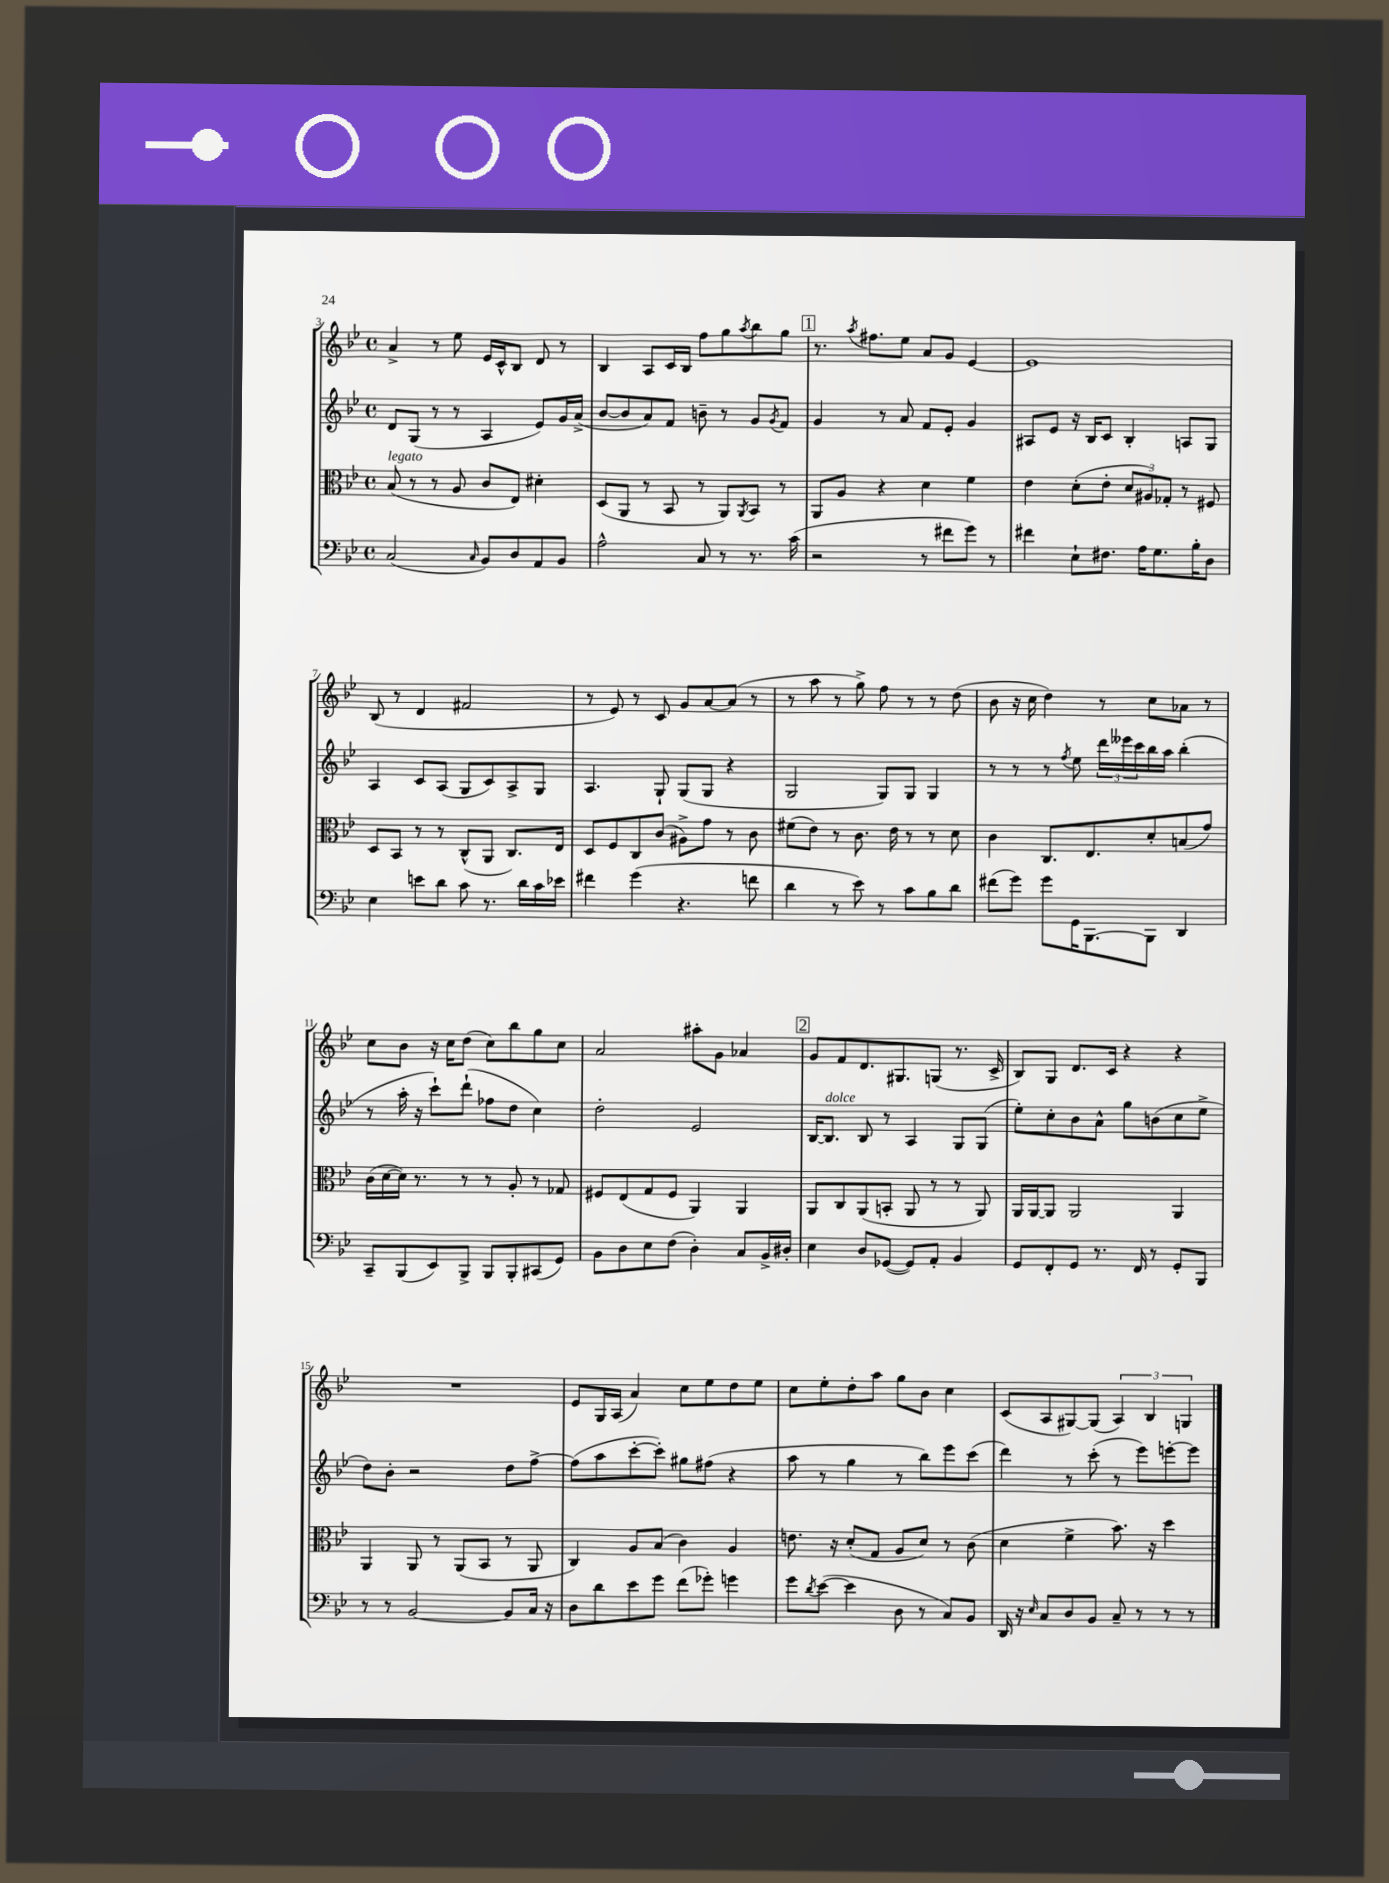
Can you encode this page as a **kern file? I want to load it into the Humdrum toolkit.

**kern	**kern	**kern	**kern
*part4	*part3	*part2	*part1
*staff4	*staff3	*staff2	*staff1
*clefF4	*clefC3	*clefG2	*clefG2
*k[b-e-]	*k[b-e-]	*k[b-e-]	*k[b-e-]
*M4/4	*M4/4	*M4/4	*M4/4
*met(c)	*met(c)	*met(c)	*met(c)
=3	=3	=3	=3
!	!LO:TX:a:i:t=legato	!	!
(2C/	(8B-/	8d/L	4a^/
.	8r	(8G/J	.
.	8r	8r	8r
.	8A/	8r	8ee-\
16qqC/	.	.	.
8BB-/L)	8c/L	4A/	16e-/LL
.	.	.	16c^^/J
8D/	8E-/J)	.	8B-/J
8AA/	4d#X'\	8e-/L)	8d/
8BB-/J	.	16g/L	8r
.	.	(16a^/JJ	.
=4	=4	=4	=4
2A^^\	(8D/L	[8b-/L	4B-/
.	8AA/J	8b-/]	.
.	8r	8a/)	8A/L
.	8BB-/	8f/J	16c/L
.	.	.	16B-/JJ
8C/	8r	8bn~\	8ff\L
8r	8AA/L)	8r	8gg\
.	8qAA/	.	8qaa/
8.r	8BB-/J	8g/L	8bb-\
.	.	8qg/	.
.	8r	8f/J	8gg\J
(16c\	.	.	.
!!LO:REH:place=s1:t=1
=5	=5	=5	=5
2r	8AA/L	4g/	8.r
.	8A/J	.	.
.	.	.	8qaa/
.	.	.	8.ff#X\L
.	4r	8r	.
.	.	8a/	8ee-\J
8r	4d\	8f/L	8a/L
8f#X\L	.	8e-'/J	8g/J
8g\J)	4f\	4g/	[4e-/
8r	.	.	.
=6	=6	=6	=6
4f#X\	4e-\	8A#X/L	1e-]
.	.	8e-/J	.
8E-`\L	(8d'\L	16r	.
.	.	16B-/KL	.
8.F#X\J	8e-'\J	8c/J	.
.	12d/L	4B-'/	.
16A\KL	.	.	.
.	12A#X/)	.	.
8.G\	.	.	.
.	12G-X'/J	.	.
.	8r	8An/L	.
16B-'\K	.	.	.
8D\J	8F#X/	8G/J	.
!!LO:LB:g=z
=7	=7	=7	=7
4E-\	8D/L	4A/	(8B-/
.	8BB-/J	.	8r
8en\L	8r	8c/L	4d/
8d\J	8r	(8A/J	.
8c\	(8C^^/L	8G/L	2f#X/
8.r	8AA/J	8c/)	.
.	8.C/L)	8A^/	.
16d\LL	.	.	.
16c\	.	8G/J	.
16e-X\JJ	16E-/Jk	.	.
=8	=8	=8	=8
4f#X\	8D/L	4.A/	8r
.	8F/	.	8e-/)
(4g\	8C/	.	8r
.	(8c/J	8G`/	8c/
4.r	8A#X^\L)	(8G/L	8g/L
.	8g\J	8G/J	[8a/
.	8r	4r	(8a/J]
8fn\	8c\	.	8r
=9	=9	=9	=9
4d\	(8f#X\L	2G/	8r
.	8e-\J)	.	8aa\
8r	8r	.	8r
8e-\)	8.c\	.	8gg^\)
8r	.	8G/L)	8ff\
.	16e-\	.	.
8c\L	8r	8G/J	8r
8B-\	8r	4G/	8r
8d\J	8d\	.	(8dd\
=10	=10	=10	=10
(8f#X\L	4c\	8r	8b-\
8g\J)	.	8r	16r
.	.	.	16cc\
8g\L	8.C/L	8r	4dd\)
.	.	8qff/	.
16GG\K	.	8ee-\	.
[8.BBB-\	8.E-/	.	.
.	.	24ddd\LL	8r
.	.	24eee--X\	.
.	.	24ccc\	.
8BBB-\J]	8d'/	16bb-\	8cc\L
.	.	16aa\JJ	.
4DD/	(8Bn/	(4bb-'\	8a-X\J
.	8g/J)	.	8r
!!LO:LB:g=z
=11	=11	=11	=11
8CC~/L	(16c\LL	8r	8cc\L
.	[16d\	.	.
(8BBB-/	16d\JJ])	16aa'\	8b-\J
.	8.r	16r	.
8EE-/)	.	8ccc`\L)	16r
.	.	.	16cc\KL
8BBB-^/J	8r	(8ddd`\J	(8dd\J
8BBB-/L	8r	8ff-X\L	8cc\L)
8BBB-'/	8A'/	8dd\J	8bb-\
(8CC#X/	8r	4cc\)	8gg\
8GG/J)	8G-X/	.	8cc\J
=12	=12	=12	=12
8BB-\L	8F#X/L	2dd'\	2a/
8D\	(8E-/	.	.
8E-\	8G/	.	.
(8F\J	8F#/J	.	.
4D'\)	4AA/)	2e-/	8aa#X'\L
.	.	.	8g\J
8C/L	4AA/	.	4a-X/
16BB-^/L	.	.	.
16D#X'/JJ	.	.	.
!!LO:REH:place=s1:t=2
=13	=13	=13	=13
4E-\	8AA/L	[16B-/KL	8g/L
!	!	!LO:TX:a:i:t=dolce	!
.	.	8.B-/J]	.
.	8C/	.	8f/
8D/L	(8AA/	8B-/	8.d/
([8GG-X/J	8BBn'/J	8r	.
.	.	.	8.G#X/
8GG-/L])	8AA/	4A/	.
8AA'/J	8r	.	(8Gn/J
4BB-/	8r	8G/L	8.r
.	8AA/)	(8G/J	.
.	.	.	16c^/
=14	=14	=14	=14
8GG/L	16AA/LL	8ee-'\L)	8B-/L)
.	[16AA/J	.	.
8FF'/	8AA/J]	8cc'\	8G/J
8GG/J	2AA/	8b-\	8.d/L
8.r	.	8a^^\J	.
.	.	.	16c/Jk
.	.	8gg\L	4r
16FF/	.	.	.
8r	.	(8bn\	.
8GG'/L	4AA/	8cc\	4r
8BBB-/J	.	8ee-^\J	.
!!LO:LB:g=z
=15	=15	=15	=15
8r	4AA/	8dd\L)	1r
8r	.	8b-'\J	.
[2BB-/	8AA/	2r	.
.	8r	.	.
.	(8AA/L	.	.
.	8BB-/J	.	.
8BB-/L]	8r	8dd\L	.
16C/Jk	8AA/	[8ff^\J	.
16r	.	.	.
=16	=16	=16	=16
8D\L	4C/)	(8ff\L]	8e-/L
8d\	.	8aa\	16G/L
.	.	.	(16A/JJ
8e-\	8A/L	[8ccc'\	4a/)
8g\J	(8B-/J	8ccc'\J])	.
(8f\L	4c\)	8gg#X\L	8cc\L
8g-X'\J)	.	(8ff#X\J	8ee-\
4gn\	4A/	4r	8dd\
.	.	.	8ee-\J
=17	=17	=17	=17
8g\L	8.en\	8aa\	8cc\L
8qd/	.	.	.
([8e-\J	.	8r	8ee-'\
.	16r	.	.
4e-\]	(8d'/L	4gg\	8dd'\
.	8G/J	.	8aa\J
8D\	8A/L	8r	8gg\L
8r	8d/J)	8bb-\L)	8b-\J
8C/L)	8r	8eee-\	4cc\
8BB-/J	(8c\	(8ccc\J	.
=18	=18	=18	=18
16DD/	4d\	4ddd\)	(8c/L
16r	.	.	.
16qqE-/	.	.	.
8C/L	.	.	8A/
8D/	4f^\	8r	[8G#X/)
8BB-/J	.	(8ccc'\	(8G#/J]
8C~/	8.b-\)	8r	6A/)
8r	.	8eee-\L)	.
.	.	.	6B-/
.	16r	.	.
8r	4dd\	[8eeen'\	.
.	.	.	6Gn/
8r	.	8eee\J]	.
==	==	==	==
*-	*-	*-	*-
